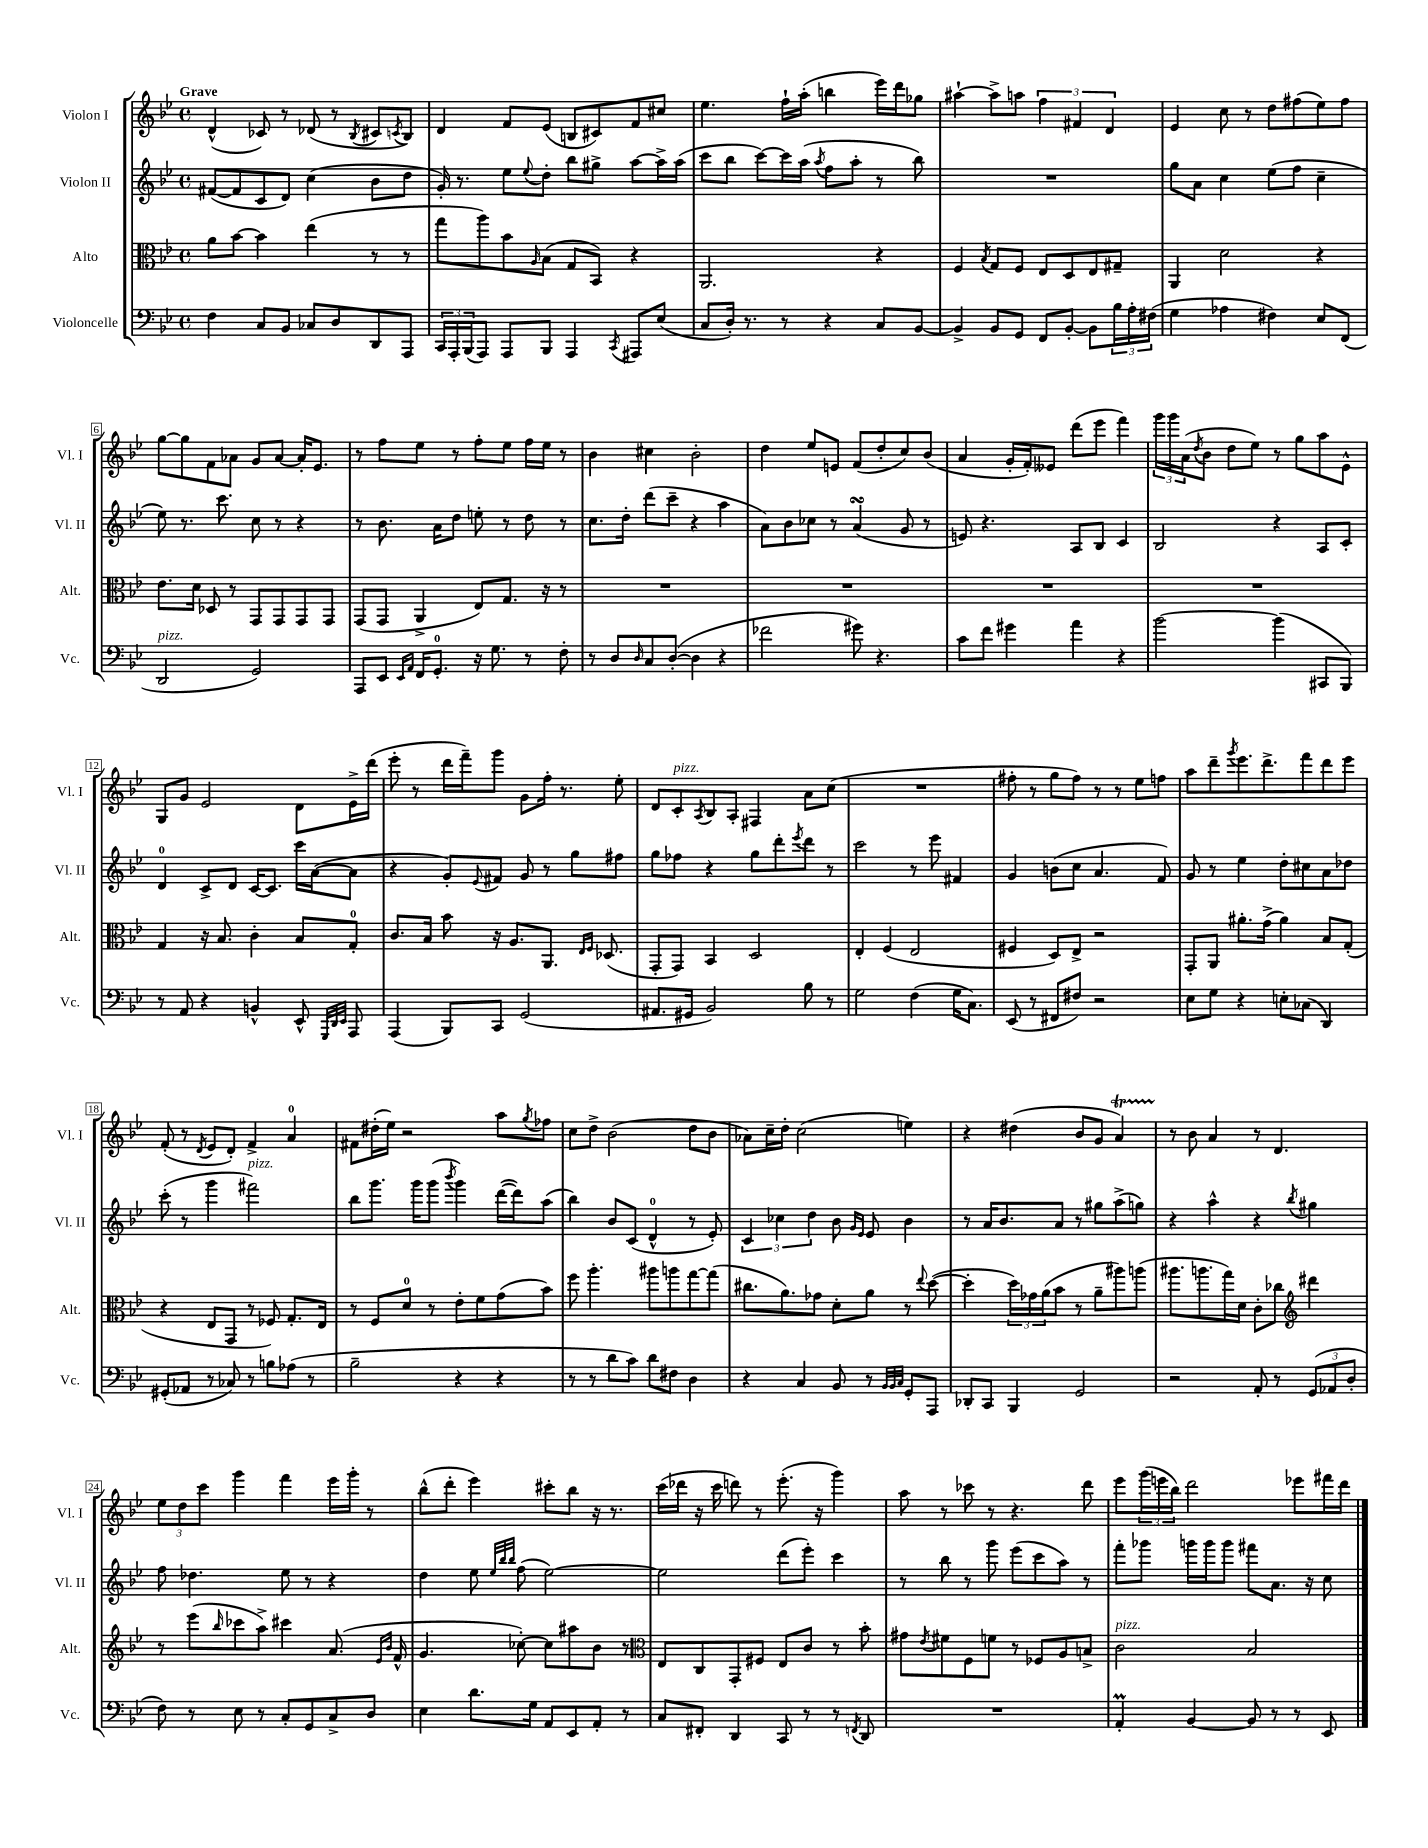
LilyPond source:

<<
\new StaffGroup <<
\new Staff = "s0" \with { instrumentName = "Violon I" shortInstrumentName = "Vl. I" } {
    \clef treble \key bes \major \defaultTimeSignature \time 4/4 \tempo "Grave"
    d'4-^( ces'8) r8 des'8( r8 \acciaccatura { bes8 } cis'8 \acciaccatura { c'8 } bes8) |
    d'4 f'8 ees'8( b8 cis'8) f'8 cis''8 |
    ees''4. f''16-! a''16-.( b''4 ees'''16) d'''16 ges''8 |
    ais''4~-! ais''8-> a''8 \tuplet 3/2 { f''4 fis'4 d'4 } |
    ees'4 c''8 r8 d''8 fis''8( ees''8) fis''8 |
    g''8~ g''8 f'8 aes'8 g'8 aes'8~ aes'16-. ees'8. |
    r8 f''8 ees''8 r8 f''8-. ees''8 f''16 ees''16 r8 |
    bes'4 cis''4 bes'2-. |
    d''4 ees''8 e'8 f'8( d''8-. c''8) bes'8( |
    a'4 g'16-. f'16-.) eeses'8 d'''8( ees'''8 f'''4) |
    \tuplet 3/2 { g'''16 g'''16 a'16( } \acciaccatura { d''8 } bes'8 d''8 ees''8) r8 g''8 a''8 ees'8-^ |
    g8 g'8 ees'2 d'8 ees'16-> d'''16( |
    ees'''8-. r8 d'''16 f'''16--) g'''8 g'8 f''16-. r8. ees''8-. |
    d'8 c'8-.^\markup { \italic "pizz." } \acciaccatura { a8 } bes8 a8-. fis4 a'8 c''8( |
    R1 |
    fis''8-. r8 g''8 fis''8) r8 r8 ees''8 f''8 |
    a''8 d'''8-- \acciaccatura { g'''8 } ees'''8. d'''8.-> f'''8 d'''8 ees'''8 |
    f'8-.( r8 \acciaccatura { d'8 } ees'8 d'8-.) f'4-> a'4-0 |
    fis'8 dis''16-.( ees''16) r2 a''8 \acciaccatura { g''8 } fes''8 |
    c''8 d''8-> bes'2( d''8 bes'8 |
    aes'8) c''16-- d''16-. c''2( e''4) |
    r4 dis''4( bes'8 g'8 a'4\startTrillSpan) |
    r8\stopTrillSpan bes'8 a'4 r8 d'4. |
    \tuplet 3/2 { ees''8 d''8 c'''8 } g'''4 f'''4 ees'''16 g'''16-. r8 |
    bes''8-^( d'''8-. ees'''4) cis'''8-. bes''8 r16 r8. |
    c'''16( des'''16 r16 c'''16 d'''8) r8 ees'''8.-.( r16 g'''4) |
    a''8 r8 ces'''8 r8 r4. d'''8 |
    ees'''8 \tuplet 3/2 { g'''16( e'''16 bes''16) } d'''2 ees'''8 fis'''16 d'''16 \bar "|." |
}
\new Staff = "s1" \with { instrumentName = "Violon II" shortInstrumentName = "Vl. II" } {
    \clef treble \key bes \major \defaultTimeSignature \time 4/4
    fis'8~( fis'8 c'8 d'8) c''4( bes'8 d''8 |
    g'16-.) r8. ees''8 \appoggiatura { ees''8 } d''8-. bes''8 gis''8-> a''8~ a''16-> a''16( |
    c'''8 bes''8 c'''8~) c'''16 a''16( \acciaccatura { a''8 } f''8 a''8-. r8 bes''8) |
    R1 |
    g''8 a'8 c''4 ees''8( f''8 c''4-- |
    ees''8) r8. c'''8. c''8 r8 r4 |
    r8 bes'8. a'16 d''8 e''8-. r8 d''8 r8 |
    c''8. d''16-. d'''8( c'''8-- r4 a''4 |
    a'8) bes'8 ces''8 r8 a'4\turn( g'8 r8 |
    e'8) r4. a8 bes8 c'4 |
    bes2 r4 a8 c'8-. |
    d'4-0 c'8-> d'8 c'16~ c'8. c'''16 a'16~( a'8 |
    r4 g'8-.) \appoggiatura { ees'8 } fis'8 g'8 r8 g''8 fis''8 |
    g''8 fes''8 r4 g''8 d'''8-. \acciaccatura { ees'''8 } d'''8 r8 |
    c'''2 r8 ees'''8 fis'4 |
    g'4 b'8( c''8 a'4. f'8) |
    g'8 r8 ees''4 d''8-. cis''8 a'8 des''8 |
    c'''8-.( r8 g'''4 fis'''2^\markup { \italic "pizz." }) |
    bes''8 g'''8. g'''16 g'''8( \acciaccatura { bes'''8 } g'''4) d'''16~( d'''16) a''8( |
    bes''4) bes'8 c'8( d'4-0-^ r8 ees'8-.) |
    \tuplet 3/2 { c'4 ces''4 d''4 } bes'8 \grace { g'16 ees'16 } ees'8 bes'4 |
    r8 a'16 bes'8. a'8 r8 gis''8 a''8->( g''8) |
    r4 a''4-^ r4 \acciaccatura { bes''8 } gis''4 |
    f''8 des''4. ees''8 r8 r4 |
    d''4 ees''8 \grace { ees''32 bes''32 bes''32 } f''8( ees''2~) |
    ees''2 d'''8( ees'''8-.) c'''4 |
    r8 bes''8 r8 g'''8 ees'''8( c'''8 a''8) r8 |
    f'''8-. ges'''8 g'''16 g'''16 g'''8 fis'''8 a'8. r16 c''8 \bar "|." |
}
\new Staff = "s2" \with { instrumentName = "Alto" shortInstrumentName = "Alt." } {
    \clef alto \key bes \major \defaultTimeSignature \time 4/4
    a'8 bes'8~ bes'4 ees''4( r8 r8 |
    g''8 a''8) bes'8 \grace { a16 } bes8( g8 bes,8) r4 |
    a,2. r4 |
    f4 \acciaccatura { bes8 } g8 f8 ees8 d8 ees8 gis8-- |
    a,4 d'2 r4 |
    ees'8. d'16 des8 r8 g,8 g,8 g,8 g,8 |
    g,8( g,8 a,4-> ees8) g8. r16 r8 |
    R1 |
    R1 |
    R1 |
    R1 |
    g4 r16 bes8. c'4-. bes8 g8-0-. |
    c'8. bes16 bes'8 r16 a8. a,8. \grace { ees16 f16 } des8.( |
    g,8-. g,8) bes,4 d2 |
    ees4-. f4( ees2 |
    fis4 d8) ees8-> r2 |
    g,8-. a,8 ais'8.-. g'16->( ais'4) bes8 g8-.( |
    r4 ees8 g,8 r8 fes8) g8.-. ees16 |
    r8 f8 d'8-0 r8 ees'8-. f'8 g'8( bes'8) |
    f''8 a''4.-. ais''8 a''8 g''8~ g''8( |
    cis''8. a'8.) ges'8 d'8-. a'8 r8 \appoggiatura { ees''8 } d''8~( |
    d''4-. \tuplet 3/2 { d''16) ges'16 a'16( } bes'8 r8 a'8-- ais''8) a''8( |
    ais''8. a''8. g''16) d'16 c'8-. ces''8 \clef treble dis'''4 |
    r8 ees'''8( \grace { bes''16 } ces'''8 a''8->) cis'''4 a'8.( \grace { ees'16 bes'16 } f'16-^ |
    g'4. ces''8~-.) ces''8 ais''8 bes'8 r8 |
    \clef alto ees8 c8 g,8-. fis8 ees8 c'8 r8 bes'8-. |
    gis'8 \acciaccatura { ees'8 } fis'8 f8 f'8 r8 fes8 a8 b8-> |
    c'2^\markup { \italic "pizz." } bes2 \bar "|." |
}
\new Staff = "s3" \with { instrumentName = "Violoncelle" shortInstrumentName = "Vc." } {
    \clef bass \key bes \major \defaultTimeSignature \time 4/4
    f4 c8 bes,8 ces8 d8 d,8 a,,8 |
    \tuplet 3/2 { c,16 a,,16-. bes,,16( } a,,8) a,,8 bes,,8 a,,4 \acciaccatura { c,8 } ais,,8 ees8( |
    c8 d16-.) r8. r8 r4 c8 bes,8~ |
    bes,4-> bes,8 g,8 f,8 bes,8~-. bes,8 \tuplet 3/2 { bes16 a16-. fis16( } |
    g4 aes4 fis4) ees8 f,8( |
    d,2^\markup { \italic "pizz." } g,2) |
    a,,8 ees,8 \grace { ees,16 a,16 } f,16 g,8.-0-. r16 g8. r8 f8-. |
    r8 d8 \grace { d16 } c8 d8~-.( d4 r4 |
    fes'2 gis'8) r4. |
    c'8 f'8 gis'4 a'4 r4 |
    bes'2~ bes'4( cis,8 bes,,8) |
    r8 a,8 r4 b,4-^ ees,8-^ \grace { g,,32 d,32 ees,32 } a,,8 |
    a,,4( bes,,8) c,8 g,2( |
    ais,8. gis,16 bes,2) bes8 r8 |
    g2 f4( g16 c8.) |
    ees,8( r8 fis,8 fis8) r2 |
    ees8 g8 r4 e8-. ces8( d,4) |
    gis,8-.( aes,8 r8 ces8) r8 b8 aes8( r8 |
    bes2-- r4 r4 |
    r8 r8 d'8 c'8) d'8 fis8 d4 |
    r4 c4 bes,8 r8 \grace { bes,32 bes,32 c32 } g,8-. a,,8 |
    des,8-. c,8 bes,,4 g,2 |
    r2 a,8-. r8 \tuplet 3/2 { g,8( aes,8 d8-. } |
    f8) r8 ees8 r8 c8-. g,8 c8-> d8 |
    ees4 d'8. g16 a,8 ees,8 a,8-. r8 |
    c8 fis,8-. d,4 c,8 r8 r8 \acciaccatura { f,8 } d,8 |
    R1 |
    a,4-.\prall bes,4~ bes,8 r8 r8 ees,8 \bar "|." |
}
>>
>>
\layout { \context { \Score \override BarNumber.stencil = #(make-stencil-boxer 0.1 0.3 ly:text-interface::print) } }
